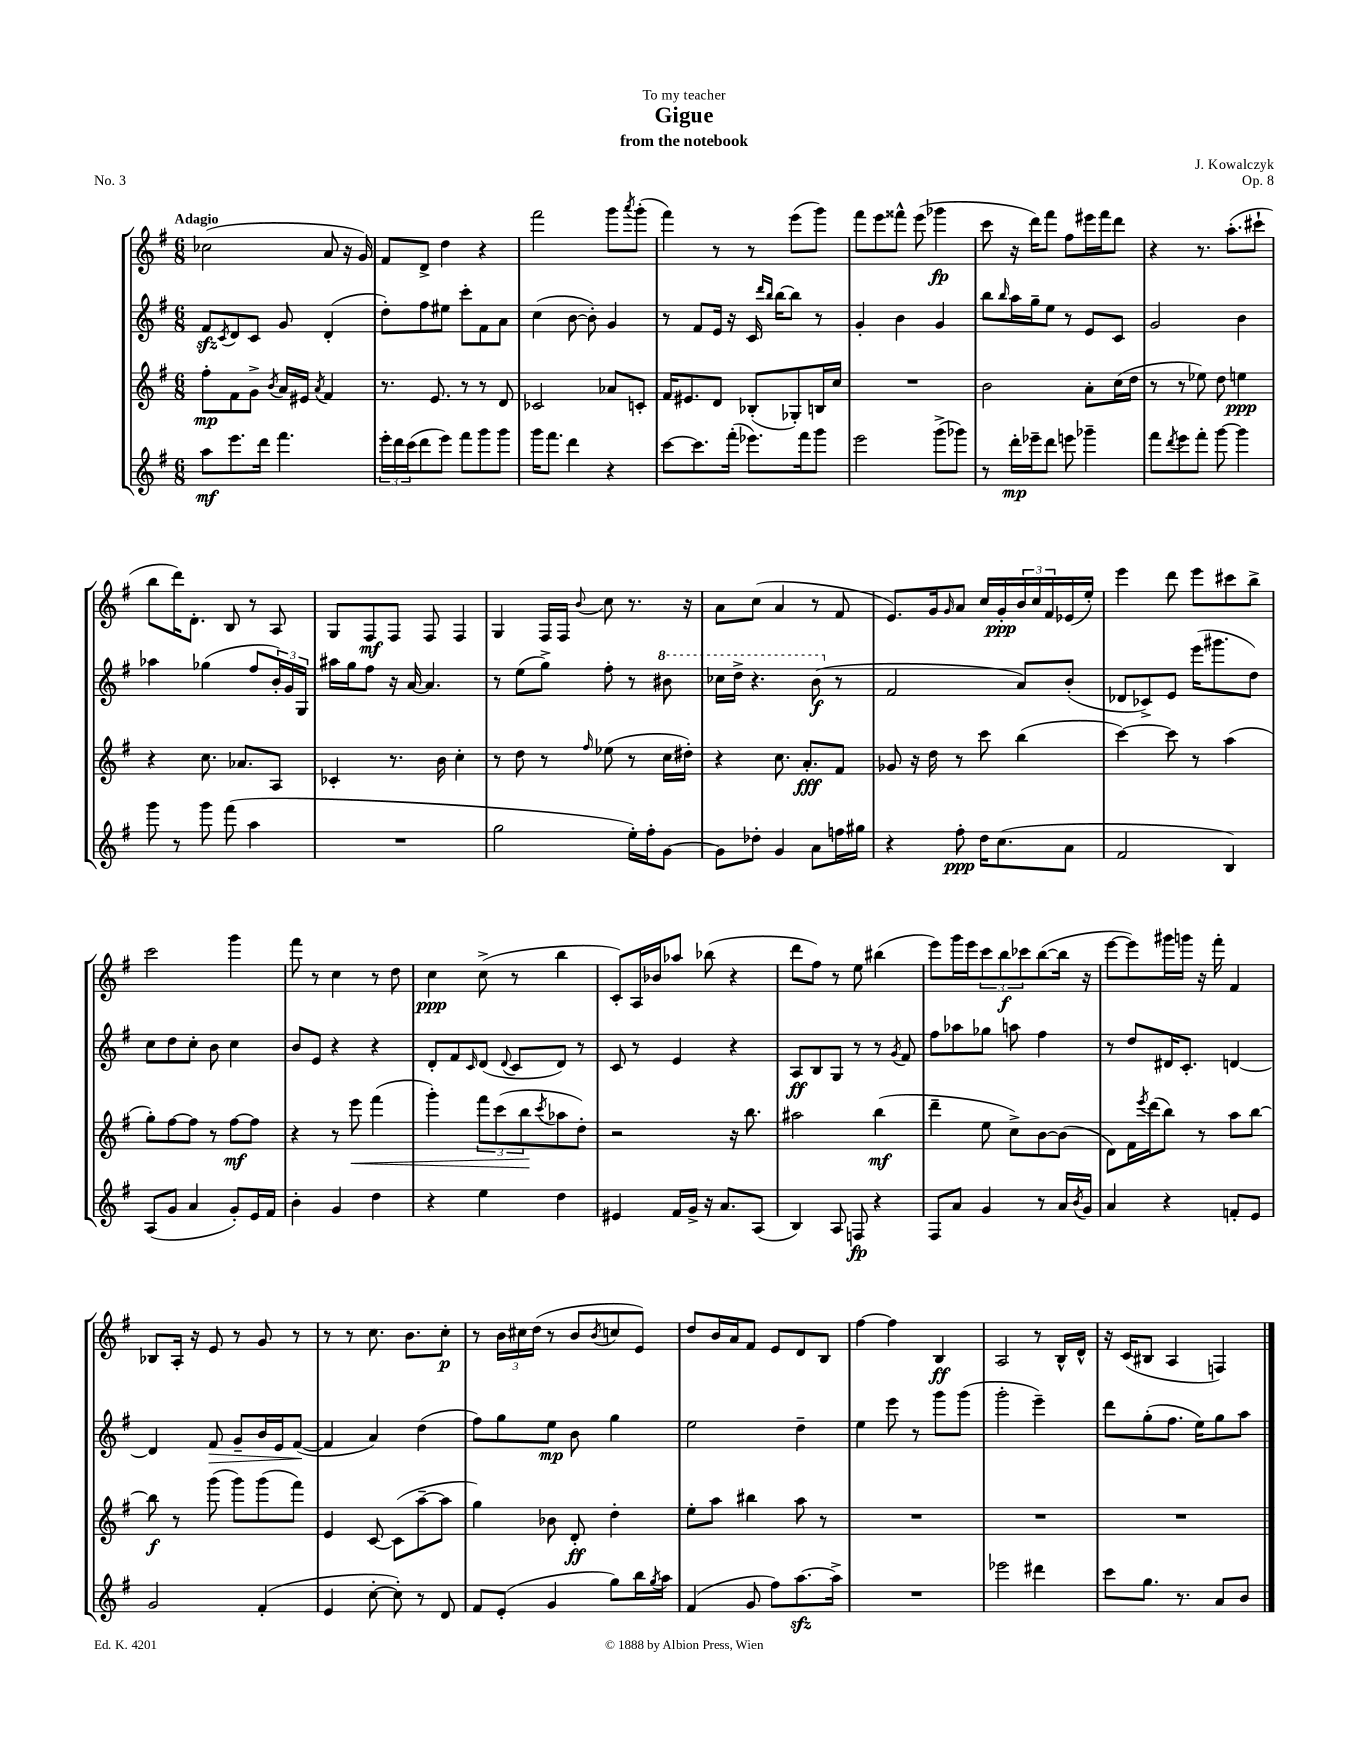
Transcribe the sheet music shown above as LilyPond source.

\header { title = "Gigue" composer = "J. Kowalczyk" subtitle = "from the notebook" dedication = "To my teacher" opus = "Op. 8" piece = "No. 3" }
<<
\new StaffGroup <<
\new Staff = "s0" {
    \clef treble \key g \major \numericTimeSignature \time 6/8 \tempo "Adagio"
    ces''2( a'8 r16 g'16) |
    fis'8 d'8-> d''4 r4 |
    fis'''2 g'''8 \acciaccatura { a'''8 } g'''8-.( |
    fis'''4) r8 r8 e'''8( g'''8) |
    fis'''8 e'''8 fisis'''8-^ e'''8( ges'''4\fp |
    c'''8 r16 d'''16) fis'''8 fis''8 eis'''16 fis'''16 d'''8 |
    r4 r8. a''8.-.( cis'''8-! |
    b''8 d'''16) d'8.-. b8 r8 a8 |
    g8 fis8\mf fis8 fis8 fis4 |
    g4 fis16 fis16 \appoggiatura { b'8 } c''8 r8. r16 |
    a'8 c''8( a'4 r8 fis'8 |
    e'8.) g'16 \grace { g'16 } a'8 c''16 g'16-.\ppp \tuplet 3/2 { b'16 c''16 fis'16 } ees'16( e''16-.) |
    e'''4 d'''8 e'''8 cis'''8 b''8-> |
    c'''2 g'''4 |
    fis'''8 r8 c''4 r8 d''8 |
    c''4\ppp c''8->( r8 b''4 |
    c'8-.) a16 bes'16 aes''8 bes''8( r4 |
    d'''8 fis''8) r8 e''8 bis''4( |
    e'''8) g'''16 e'''16 \tuplet 3/2 { c'''8 b''8\f ces'''8 } b''8~( b''16 r16 |
    e'''8~ e'''8) gis'''16 g'''16 r16 fis'''16-. fis'4 |
    bes8 a16-. r16 e'8 r8 g'8 r8 |
    r8 r8 c''8. b'8. c''8-.\p |
    r8 \tuplet 3/2 { b'16 cis''16 d''16( } r8 b'8 \acciaccatura { b'8 } c''8 e'8) |
    d''8 b'16 a'16 fis'8 e'8 d'8 b8 |
    fis''4~ fis''4 b4\ff |
    a2 r8 b16-^ d'16-^ |
    r16 c'16( bis8 a4 f4) \bar "|." |
}
\new Staff = "s1" {
    \clef treble \key g \major \numericTimeSignature \time 6/8
    fis'8\sfz \acciaccatura { c'8 } d'8 c'8 g'8 d'4-.( |
    d''8-.) fis''8 eis''8 c'''8-. fis'8 a'8 |
    c''4( b'8~ b'8-.) g'4 |
    r8 fis'8 e'16 r16 c'16 \grace { d'''16 b''16 } b''16~ b''8 r8 |
    g'4-. b'4 g'4 |
    b''8 \grace { b''16 } a''16 g''16-- e''8 r8 e'8 c'8 |
    g'2 b'4 |
    aes''4 ges''4( fis''8 \tuplet 3/2 { b'16-.) g'16 g16 } |
    ais''16 g''16 fis''8 r16 a'16~ a'4. |
    r8 e''8( g''8->) fis''8-. r8 \ottava #1 bis''8 |
    ces'''16 d'''16-> r4. b''8\f( \ottava #0 r8 |
    fis'2 a'8) b'8-.( |
    des'8 ces'8->) e'8 e'''16( gis'''8. d''8) |
    c''8 d''8 c''8-. b'8 c''4 |
    b'8 e'8 r4 r4 |
    d'8-. fis'8 \grace { c'16 } d'8( \appoggiatura { d'8 } c'8 d'8) r8 |
    c'8 r8 e'4 r4 |
    a8\ff b8 g8 r8 r8 \acciaccatura { g'8 } fis'8 |
    fis''8 aes''8 ges''8 a''8 fis''4 |
    r8 d''8 dis'16 c'8.-. d'4~ |
    d'4 fis'8\> g'8-- b'16 e'16 fis'8~\!( |
    fis'4 a'4) d''4( |
    fis''8) g''8 e''8\mp b'8 g''4 |
    e''2 d''4-- |
    e''4 e'''8 r8 g'''8 g'''8( |
    g'''2-. e'''4--) |
    d'''8 g''8-.( fis''8. e''16) g''8 a''8 \bar "|." |
}
\new Staff = "s2" {
    \clef treble \key g \major \numericTimeSignature \time 6/8
    fis''8-.\mp fis'8 g'8-> \acciaccatura { b'8 } a'16 eis'16 \acciaccatura { a'8 } fis'4 |
    r8. e'8. r8 r8 d'8 |
    ces'2 aes'8 c'8-. |
    fis'16 eis'8. d'8 bes8-.( ges8-.) b16 c''16 |
    R2. |
    b'2 a'8-. c''16( d''16 |
    r8 r8 ees''8) d''8 e''4\ppp |
    r4 c''8. aes'8. a8 |
    ces'4-. r8. b'16 c''4-. |
    r8 d''8 r8 \grace { fis''16 } ees''8( r8 c''16 dis''16-.) |
    r4 c''8. a'8.-.\fff fis'8 |
    ges'8 r16 d''16 r8 c'''8 b''4( |
    c'''4~) c'''8 r8 a''4( |
    g''8-.) fis''8~ fis''8 r8 fis''8~\mf fis''8 |
    r4 r8 e'''8\< fis'''4( |
    g'''4-.) \tuplet 3/2 { fis'''8 c'''8( b''8\! } \acciaccatura { c'''8 } aes''8 d''8-.) |
    r2 r16 b''8. |
    ais''2 b''4\mf( |
    d'''4-- e''8 c''8->) b'8~ b'8( |
    d'8) fis'16 \acciaccatura { e'''8 } d'''16( b''8) r8 a''8 b''8~ |
    b''8\f r8 g'''8( g'''8) g'''8( fis'''8) |
    e'4 c'8~ c'8( a''8~-- a''8 |
    g''4) bes'8 d'8-.\ff d''4-. |
    e''8-. a''8 bis''4 a''8 r8 |
    R2. |
    R2. |
    R2. \bar "|." |
}
\new Staff = "s3" {
    \clef treble \key g \major \numericTimeSignature \time 6/8
    a''8\mf e'''8. d'''16 fis'''4. |
    \tuplet 3/2 { e'''16-. d'''16 c'''16( } d'''8 e'''8) fis'''8 g'''8 g'''8 |
    g'''16 fis'''8. d'''4 r4 |
    c'''8~ c'''8. fis'''16-.( ees'''8.) fis'''16 g'''8 |
    e'''2 g'''8->( ges'''8) |
    r8 d'''16-.\mp ees'''16-- d'''8 e'''8 ges'''4-- |
    fis'''8 \acciaccatura { d'''8 } e'''8 fis'''8-. g'''8~ g'''4 |
    g'''8 r8 g'''8 fis'''8( a''4 |
    R2. |
    g''2 e''16-.) fis''16-. g'8~ |
    g'8 des''8-. g'4 a'8 f''16 gis''16 |
    r4 fis''8-.\ppp d''16 c''8.( a'8 |
    fis'2 b4) |
    a8( g'8 a'4 g'8-.) e'16 fis'16 |
    b'4-. g'4 d''4 |
    r4 e''4 d''4 |
    eis'4 fis'16 g'16-> r16 a'8. a8( |
    b4) a8 f8\fp r4 |
    fis8 a'8 g'4 r8 a'16 \acciaccatura { b'8 } g'16 |
    a'4 r4 f'8-. e'8 |
    g'2 fis'4-.( |
    e'4 c''8~-. c''8-.) r8 d'8 |
    fis'8 e'8-.( g'4 g''8) b''16 \acciaccatura { g''8 } a''16 |
    fis'4( g'8 fis''8) a''8.~\sfz a''16-> |
    R2. |
    ees'''2 dis'''4 |
    c'''8 g''8. r8. a'8 b'8 \bar "|." |
}
>>
>>
\layout { \context { \Score \remove "Bar_number_engraver" } }
